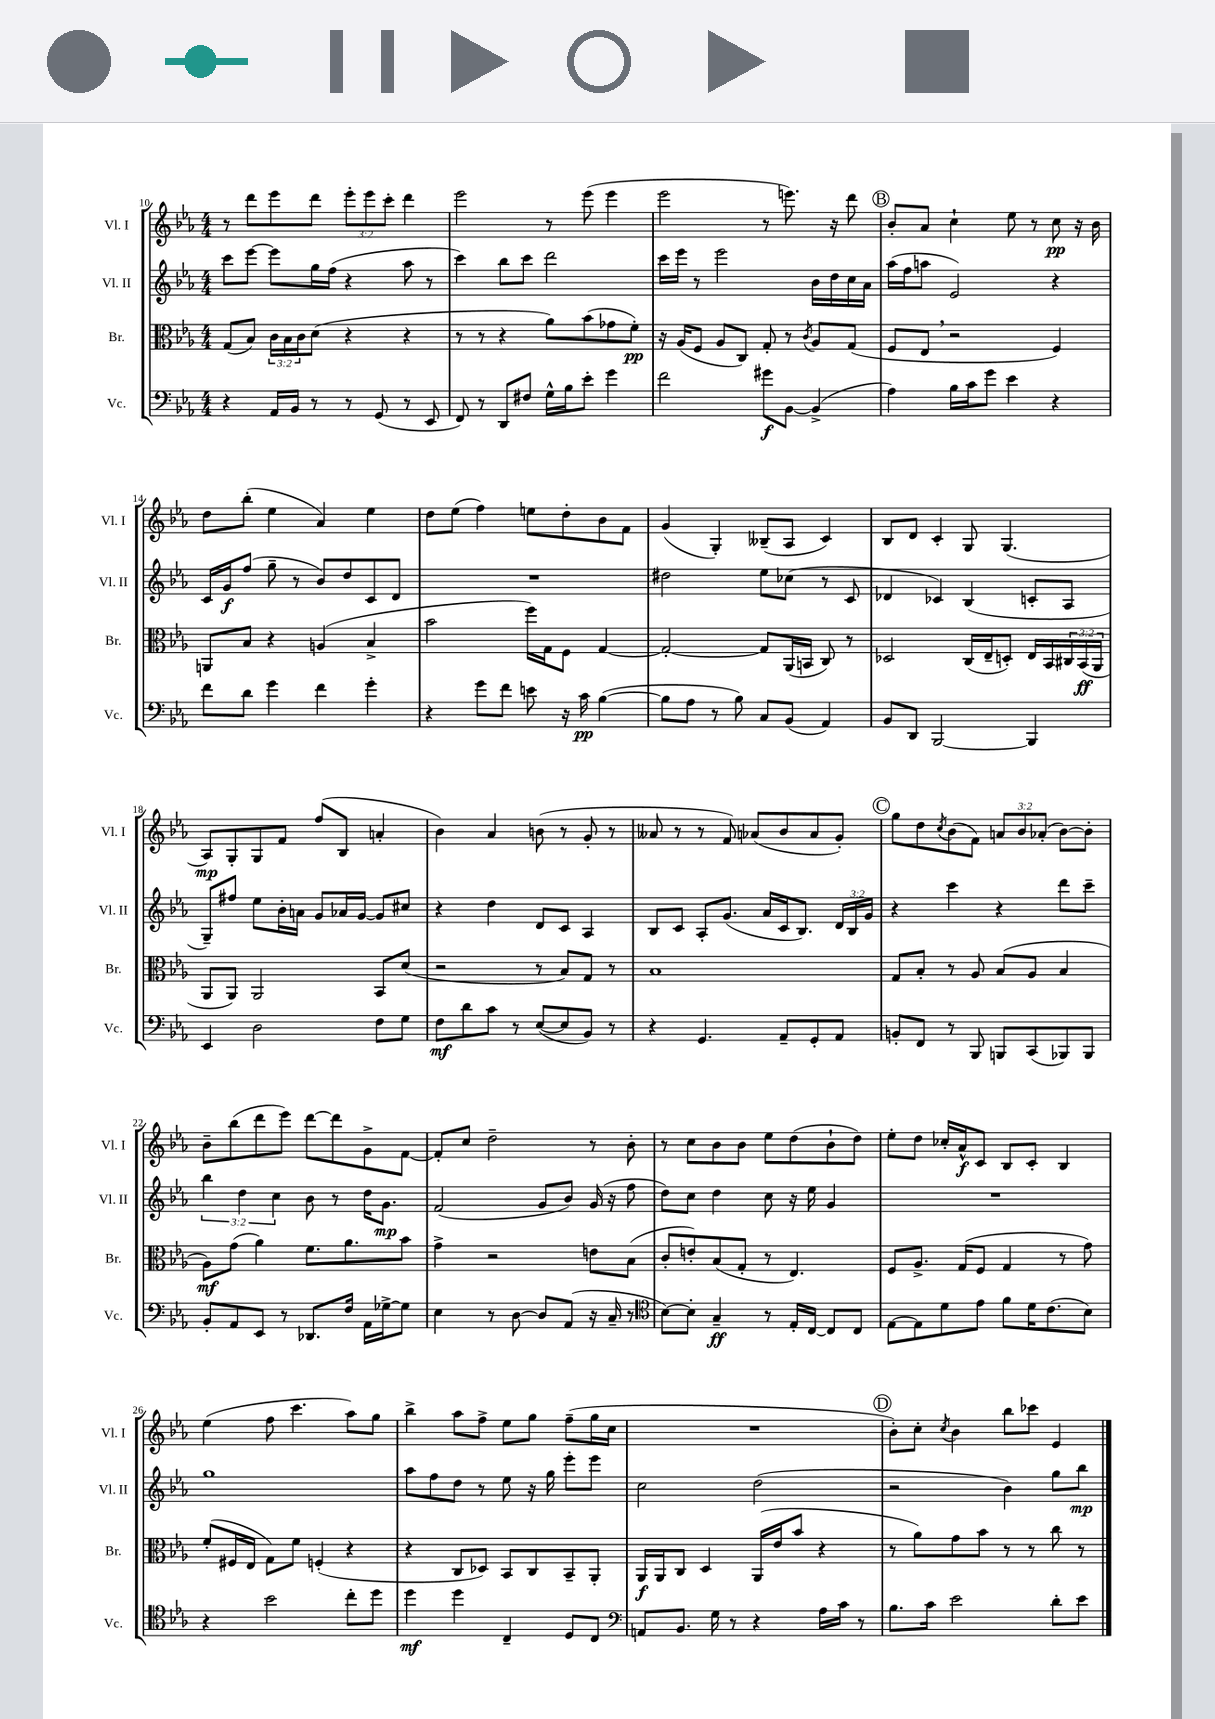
<<
\new StaffGroup <<
\new Staff = "s0" \with { instrumentName = "Vl. I" shortInstrumentName = "Vl. I" } {
    \clef treble \key ees \major \numericTimeSignature \time 4/4 \override Staff.TupletNumber.text = #tuplet-number::calc-fraction-text
    r8 d'''8 ees'''8 d'''8 \tuplet 3/2 { ees'''8-. ees'''8 c'''8-. } d'''4 |
    ees'''2 r8 ees'''8( ees'''4 |
    ees'''2 r8 e'''8.) r16 d'''8 |
    \mark \markup { \circle "B" } bes'8-. aes'8 c''4-! ees''8 r8 c''8\pp r16 bes'16 |
    d''8 bes''8-.( ees''4 aes'4) ees''4 |
    d''8 ees''8( f''4) e''8 d''8-. bes'8 f'8 |
    g'4( g4-.) beses8--( aes8 c'4) |
    bes8 d'8 c'4-. g8 g4.( |
    aes8\mp) g8-. g8 f'8 f''8( bes8 a'4-. |
    bes'4) aes'4 b'8( r8 g'8-. r8 |
    aeses'8 r8 r8 f'8) aes'8( bes'8 aes'8 g'8-.) |
    \mark \markup { \circle "C" } g''8 d''8 \acciaccatura { c''8 } bes'8( f'8) \tuplet 3/2 { a'8 bes'8 aes'8-.( } bes'8~) bes'8-. |
    bes'8-- bes''8( d'''8 ees'''8) d'''8~ d'''8 g'8-> f'8~ |
    f'8-. c''8 d''2-- r8 bes'8-. |
    r8 c''8 bes'8 bes'8 ees''8 d''8( bes'8-! d''8) |
    ees''8-. d''8 ces''16-. aes'16-^\f c'8 bes8 c'8-. bes4 |
    ees''4( f''8 c'''4. aes''8) g''8 |
    bes''4-> aes''8 f''8-> ees''8 g''8 f''8--( g''16 c''16 |
    R1 |
    \mark \markup { \circle "D" } bes'8-.) c''8-. \acciaccatura { c''8 } bes'4 bes''8 ces'''8 ees'4 \bar "|." |
}
\new Staff = "s1" \with { instrumentName = "Vl. II" shortInstrumentName = "Vl. II" } {
    \clef treble \key ees \major \numericTimeSignature \time 4/4 \override Staff.TupletNumber.text = #tuplet-number::calc-fraction-text
    c'''8 ees'''8~ ees'''8 g''16 f''16( r4 aes''8 r8 |
    c'''4) bes''8 c'''8 d'''2 |
    c'''16 ees'''16 r8 ees'''2 bes'16 d''16 c''16 aes'16 |
    \mark \markup { \circle "B" } aes''16( f''16 a''8 ees'2) r4 |
    c'16 g'16\f f''8( g''8-- r8 bes'8) d''8 c'8 d'8 |
    R1 |
    dis''2 ees''8 ces''8( r8 c'8 |
    des'4 ces'4) bes4( c'8-. aes8 |
    g8--) fis''8 ees''8 bes'16-. a'16 g'8 aes'16 g'16~ g'8 cis''8 |
    r4 d''4 d'8 c'8 aes4 |
    bes8 c'8 aes8-. g'8.( aes'16 c'16 bes8.) \tuplet 3/2 { d'16 bes16 g'16 } |
    \mark \markup { \circle "C" } r4 c'''4 r4 d'''8 c'''8-- |
    \tuplet 3/2 { bes''4 d''4 c''4 } bes'8 r8 d''16 g'8.\mp |
    f'2( g'8 bes'8) g'16( r16 f''8 |
    d''8) c''8 d''4 c''8 r16 ees''16 g'4 |
    R1 |
    g''1 |
    aes''8 f''8 d''8 r8 ees''8 r16 g''16 ees'''8-. ees'''8 |
    c''2 d''2( |
    \mark \markup { \circle "D" } r2 bes'4) g''8 bes''8\mp \bar "|." |
}
\new Staff = "s2" \with { instrumentName = "Br." shortInstrumentName = "Br." } {
    \clef alto \key ees \major \numericTimeSignature \time 4/4 \override Staff.TupletNumber.text = #tuplet-number::calc-fraction-text
    g8( bes8) \tuplet 3/2 { c'16 bes16 c'16 } d'8( r4 r4 |
    r8 r8 r4 aes'8) bes'8( ges'8 f'8-.\pp) |
    r16 aes16( f8 aes8 c8) g8-. r8 \acciaccatura { c'8 } aes8 g8( |
    \mark \markup { \circle "B" } f8 ees8 \breathe r2 f4) |
    a,8 bes8 r4 a4( bes4-> |
    bes'2 f''16) g16 f8 g4~ |
    g2~-. g8 aes,16( b,16 c8) r8 |
    des2 c16( ees16-- d8-.) ees16 bes,16 \tuplet 3/2 { cis16 bes,16\ff( aes,16 } |
    aes,8 aes,8) aes,2 bes,8 d'8( |
    r2 r8 bes8) g8 r8 |
    bes1 |
    \mark \markup { \circle "C" } g8 bes8-. r8 aes8 bes8( aes8 bes4 |
    aes8\mf) g'8( aes'4) f'8. aes'8. bes'8 |
    g'4-> r2 e'8 bes8( |
    c'8-. e'8-.) bes8( g8-. r8 ees4.) |
    f8 aes8.-> g16( f8 g4 r8 g'8) |
    f'8-.( fis16 ees16 g8) f'8 f4-.( r4 |
    r4 c8 des8) bes,8 c8 bes,8-- aes,8-. |
    aes,16\f aes,16 c8 d4 aes,16( ees'16 bes'8 r4 |
    \mark \markup { \circle "D" } r8 aes'8) g'8 bes'8 r8 r8 c''8 r8 \bar "|." |
}
\new Staff = "s3" \with { instrumentName = "Vc." shortInstrumentName = "Vc." } {
    \clef bass \key ees \major \numericTimeSignature \time 4/4
    r4 aes,16 bes,16 r8 r8 g,8( r8 ees,8 |
    f,8) r8 d,8 fis8 g16-^ bes16 ees'8-. g'4 |
    f'2 gis'8\f bes,8~ bes,4->( |
    \mark \markup { \circle "B" } aes4) bes16 c'16 g'8 ees'4 r4 |
    f'8 d'8 g'4 f'4 g'4-. |
    r4 g'8 f'8 e'8 r16 c'16\pp bes4~( |
    bes8 aes8 r8 bes8) c8 bes,8( aes,4) |
    bes,8 d,8 bes,,2~ bes,,4 |
    ees,4 d2 f8 g8 |
    f8\mf d'8 c'8 r8 ees8~( ees8 bes,8) r8 |
    r4 g,4. aes,8-- g,8-. aes,8 |
    \mark \markup { \circle "C" } b,8-. f,8 r8 bes,,8 b,,8 c,8( bes,,8) bes,,8 |
    bes,8-. aes,8 ees,8 r8 des,8. f16 aes,16 ges16~-> ges8 |
    ees4 r8 d8~ d8 aes,8( r16 c16-- r8 |
    \clef tenor bes8~) bes8-. g4--\ff r8 ees16-. c16~ c8 c8 |
    ees8~ ees8 d'8 ees'8 f'8 d'16 c'8.( bes8) |
    r4 bes'2 c''8-. d''8 |
    d''4\mf d''4 c4-- d8 c8 |
    \clef bass a,8 bes,8. g16 r8 r4 aes16 c'16 r8 |
    \mark \markup { \circle "D" } bes8. c'16 ees'2 d'8-. ees'8 \bar "|." |
}
>>
>>
\layout { \context { \Score currentBarNumber = #10 } }
